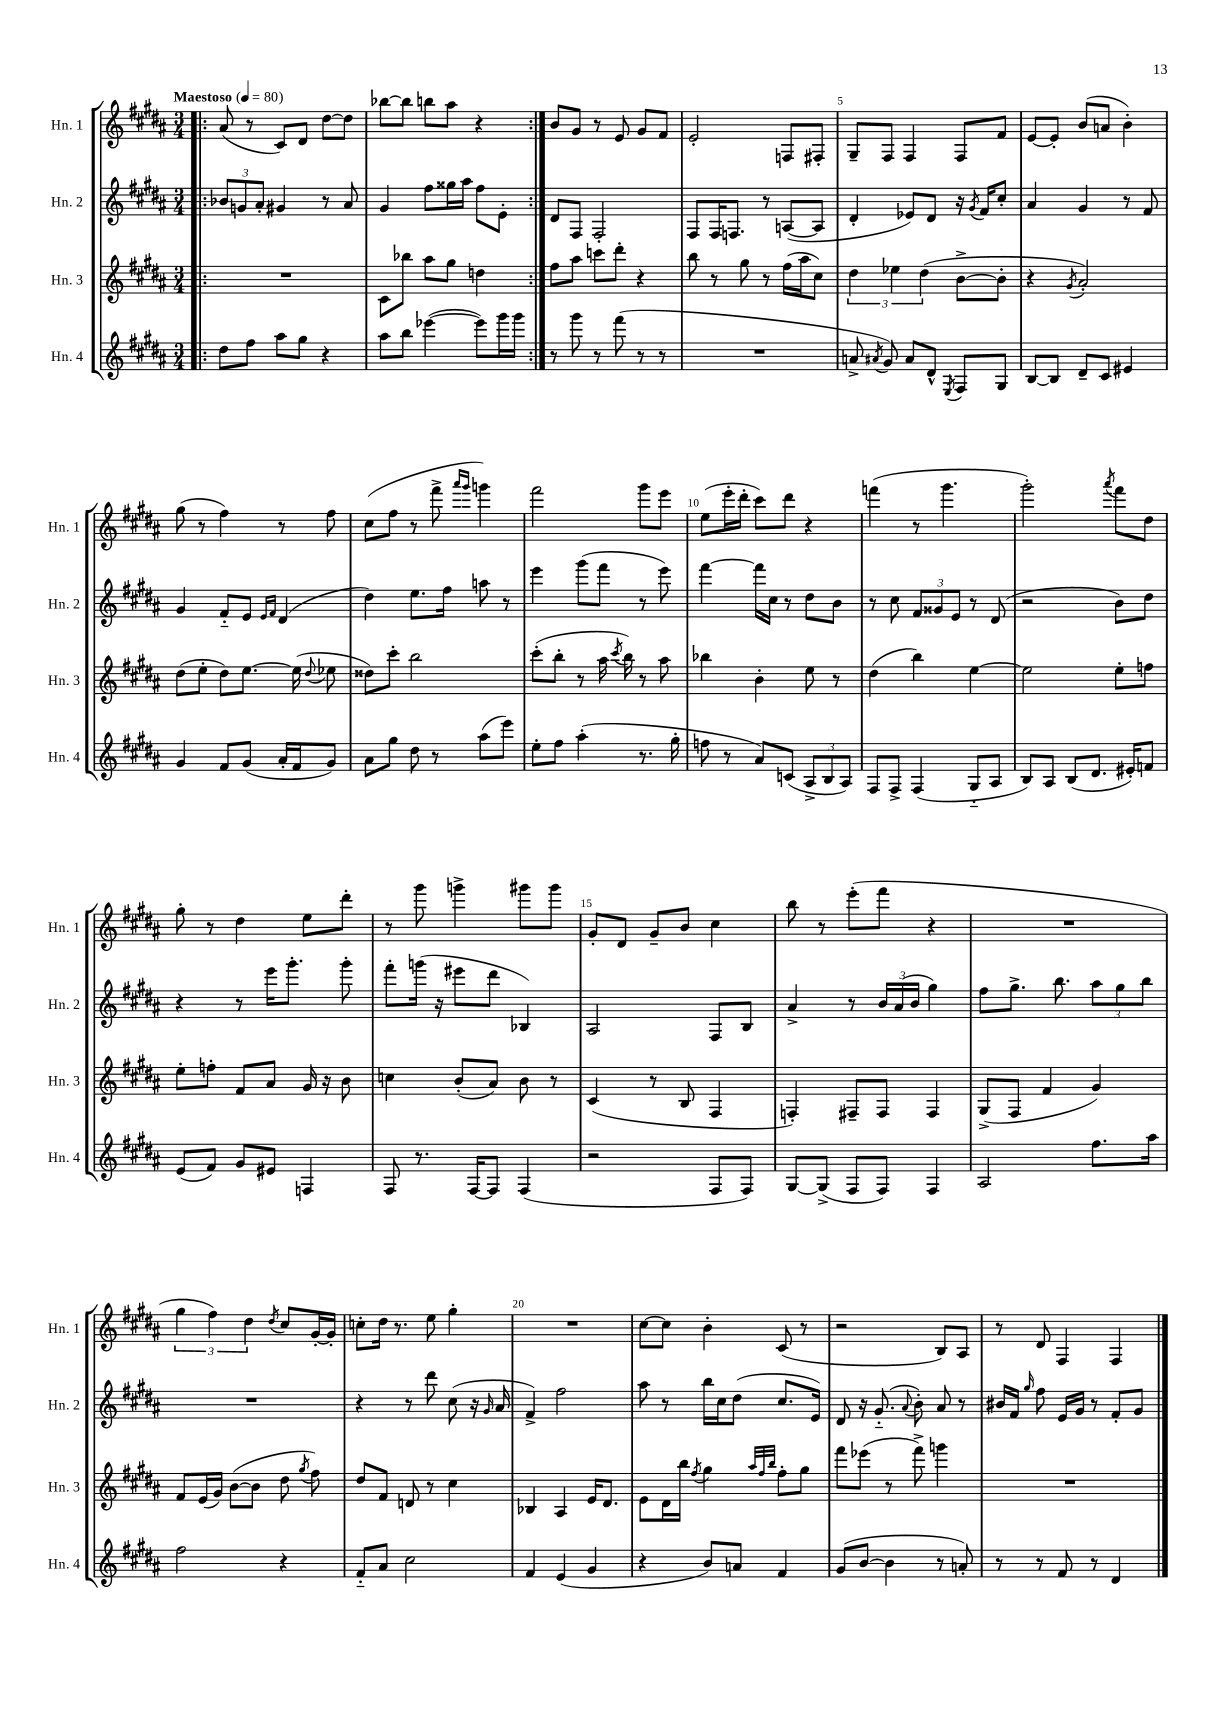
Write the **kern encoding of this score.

**kern	**kern	**kern	**kern
*staff4	*staff3	*staff2	*staff1
*clefG2	*clefG2	*clefG2	*clefG2
*k[f#c#g#d#a#]	*k[f#c#g#d#a#]	*k[f#c#g#d#a#]	*k[f#c#g#d#a#]
*M3/4	*M3/4	*M3/4	*M3/4
*MM80	*MM80	*MM80	*MM80
=!|:	=!|:	=!|:	=!|:
8dd#\L	2.r	12b-/L	(8a#/
.	.	12g/	.
8ff#\J	.	.	8r
.	.	12a#'/J	.
8aa#\L	.	4g#/	8c#/L)
8gg#\J	.	.	8d#/J
4r	.	8r	[8dd#\L
.	.	8a#/	8dd#\]J
=	=	=	=
8aa#\L	8c#\L	4g#/	[8bb-\L
8bb\J	8bb-\J	.	8bb-\]J
([4eee-\	8aa#\L	8ff#\L	8bb\L
.	8gg#\J	16gg##\L	8aa#\J
.	.	16aa#\JJ	.
8eee-\]L)	4dd\	8ff#\L	4r
16ggg#\L	.	8e'\J	.
16ggg#\JJ	.	.	.
=:|!	=:|!	=:|!	=:|!
8r	8ff#\L	8d#/L	8b/L
8ggg#\	8aa#\J	8F#/J	8g#/J
8r	8ccc\L	2F#'/	8r
(8fff#\	8ddd#'\J	.	8e/
8r	4r	.	8g#/L
8r	.	.	8f#/J
=	=	=	=
2.r	8bb\	8F#/L	2e'/
.	8r	16F#/K	.
.	.	8.F/J	.
.	8gg#\	.	.
.	8r	8r	.
.	(16ff#\LL	([8A/L	8F/L
.	16aa#\J	.	.
.	8cc#\J)	8A/]J	8F#'/J
=	=	=	=
8a^/	6dd#\	4d#'/	8G#~/L
8qa#/	.	.	.
8g#/)	.	.	8F#/J
.	6ee-\	.	.
8a#/L	.	8e-/L)	4F#/
.	(6dd#\	.	.
8d#^^/J	.	8d#/J	.
8qE/	.	.	.
8F#/L	[8b^\L	16r	8F#/L
.	.	8qg#/	.
.	.	16f#/LK	.
8G#/J	8b'\]J	8cc#'/J	8f#/J
=	=	=	=
[8B/L	4r	4a#/	[8e/L
8B/]J	.	.	8e'/]J
.	8qg#/	.	.
8d#~/L	2a#'/)	4g#/	(8b/L
8c#/J	.	.	8a/J
4e#/	.	8r	4b'\)
.	.	8f#/	.
=	=	=	=
4g#/	(8dd#\L	4g#/	(8gg#\
.	8ee'\J	.	8r
8f#/L	8dd#\L)	8f#'~/L	4ff#\)
(8g#/J	[8.ee\J	8e/J	.
.	.	16qqe/LL	.
.	.	16qqf#/JJ	.
16a#'/LL	.	(4d#/	8r
16f#/J	(16ee\]	.	.
.	8qqdd#/	.	.
8g#/J)	8ee-\	.	8ff#\
=	=	=	=
8a#\L	8dd##\L)	4dd#\)	(8cc#\L
8gg#\J	8ccc#'\J	.	8ff#\J
8dd#\	2bb\	8.ee\L	8r
8r	.	.	8fff#^\
.	.	16ff#\Jk	.
.	.	.	16qqaaa#/LL
.	.	.	16qqggg#/JJ
(8aa#\L	.	8aa\	4ggg\)
8eee\J)	.	8r	.
=	=	=	=
8ee'\L	(8ccc#'\L	4eee\	2fff#\
8ff#\J	8bb'\J	.	.
(4aa#'\	8r	(8ggg#\L	.
.	16aa#\	8fff#\J	.
.	8qccc#/	.	.
.	16bb\)	.	.
8.r	8r	8r	8ggg#\L
.	8aa#\	8eee\)	8eee\J
16gg#'\	.	.	.
=	=	=	=
8ff\	4bb-\	[4fff#\	(8ee\L
8r	.	.	16eee'\L
.	.	.	16ddd#'\JJ
8a#/L)	4b'\	16fff#\]LL	8ccc#\L)
.	.	16cc#\JJ	.
(8c/J	.	8r	8ddd#\J
12A#^/L	8ee\	8dd#\L	4r
12B/	.	.	.
.	8r	8b\J	.
12A#/J)	.	.	.
=	=	=	=
8F#/L	(4dd#\	8r	(4fff\
8F#^/J	.	8cc#\	.
(4F#/	4bb\)	12f#/L	8r
.	.	12g##/	.
.	.	.	4.ggg#\
.	.	12e/J	.
8G#'~/L	[4ee\	8r	.
8A#/J	.	(8d#/	.
=	=	=	=
8B/L)	2ee\]	2r	2ggg#'\)
8A#/J	.	.	.
(8B/L	.	.	.
8.d#/J	.	.	.
.	.	.	8qaaa#/
.	8ee'\L	8b\L)	8fff#\L
16e#'/LK)	.	.	.
8f/J	8ff\J	8dd#\J	8dd#\J
=	=	=	=
(8e/L	8ee'\L	4r	8gg#'\
8f#/J)	8ff'\J	.	8r
8g#/L	8f#/L	8r	4dd#\
8e#/J	8a#/J	16eee\LK	.
.	.	8.ggg#'\J	.
4F/	16g#/	.	8ee\L
.	16r	.	.
.	8b\	8ggg#'\	8ddd#'\J
=	=	=	=
8F#/	4cc\	8fff#'\L	8r
8.r	.	(16ggg\Jk	8ggg#\
.	.	16r	.
.	(8b'/L	8eee#\L	4ggg^\
[16F#/LK	.	.	.
8F#/]J	8a#/J)	8ddd#\J	.
(4F#/	8b\	4B-/)	8ggg#\L
.	8r	.	8ggg#\J
=	=	=	=
2r	(4c#/	2A#/	8g#'/L
.	.	.	8d#/J
.	8r	.	8g#~/L
.	8B/	.	8b/J
8F#/L	4F#/	8F#/L	4cc#\
8F#/J)	.	8B/J	.
=	=	=	=
[8G#/L	4F'/)	4a#^/	8bb\
(8G#^/]J	.	.	8r
8F#/L	8F#~/L	8r	(8eee'\L
8F#/J)	8F#/J	24b/LL	8fff#\J
.	.	(24a#/	.
.	.	24b/JJ	.
4F#/	4F#/	4gg#\)	4r
=	=	=	=
2A#/	(8G#^/L	8ff#\L	2.r
.	8F#/J	8.gg#^\J	.
.	4f#/	.	.
.	.	8.bb\	.
8.ff#\L	4g#/)	12aa#\L	.
.	.	12gg#\	.
.	.	12bb\J	.
16aa#\Jk	.	.	.
=	=	=	=
2ff#\	8f#/L	2.r	6gg#\
.	(16e/L	.	.
.	.	.	6ff#\)
.	16g#/JJ)	.	.
.	([8b\L	.	.
.	.	.	6dd#\
.	8b\]J	.	.
.	.	.	8qdd#/
4r	8dd#\	.	8cc#/L
.	8qgg#/	.	.
.	8ff#\)	.	[16g#'/L
.	.	.	16g#'/]JJ
=	=	=	=
8f#'~/L	8dd#/L	4r	8cc'\L
8a#/J	8f#/J	.	16dd#\Jk
.	.	.	8.r
2cc#\	8d/	8r	.
.	8r	8ddd#\	8ee\
.	4cc#\	(8cc#\	4gg#'\
.	.	16r	.
.	.	16qqg#/	.
.	.	16a#/	.
=	=	=	=
4f#/	4B-/	4f#^/)	2.r
(4e/	4A#/	2ff#\	.
4g#/	16e/LK	.	.
.	8.d#/J	.	.
=	=	=	=
4r	8e\L	8aa#\	[8cc#\L
.	16d#\L	8r	8cc#\]J
.	16bb\JJ	.	.
.	8qff#/	.	.
8b/L)	4gg#\	16bb\LL	4b'\
.	.	16cc#\J	.
8a/J	.	(8dd#\J	.
.	32qqaa#/LLL	.	.
.	32qqff#/	.	.
.	32qqbb/JJJ	.	.
4f#/	8ff#'\L	8.cc#/L	(8c#/
.	8gg#\J	.	8r
.	.	16e/Jk)	.
=	=	=	=
(8g#/L	8fff#\L	8d#/	2r
[8b/J	(8eee-\J	16r	.
.	.	(8.g#'~/	.
4b\]	8r	.	.
.	.	8qqa#/	.
.	8fff#^\)	8b'\)	.
8r	4ggg\	8a#/	8B/L)
8a'/)	.	8r	8A#/J
=	=	=	=
8r	2.r	16b#/LL	8r
.	.	16f#/JJ	.
.	.	16qqgg#/	.
8r	.	8ff#\	8d#/
8f#/	.	16e/LL	4F#/
.	.	16g#/JJ	.
8r	.	8r	.
4d#/	.	8f#'/L	4F#/
.	.	8g#/J	.
==	==	==	==
*-	*-	*-	*-
